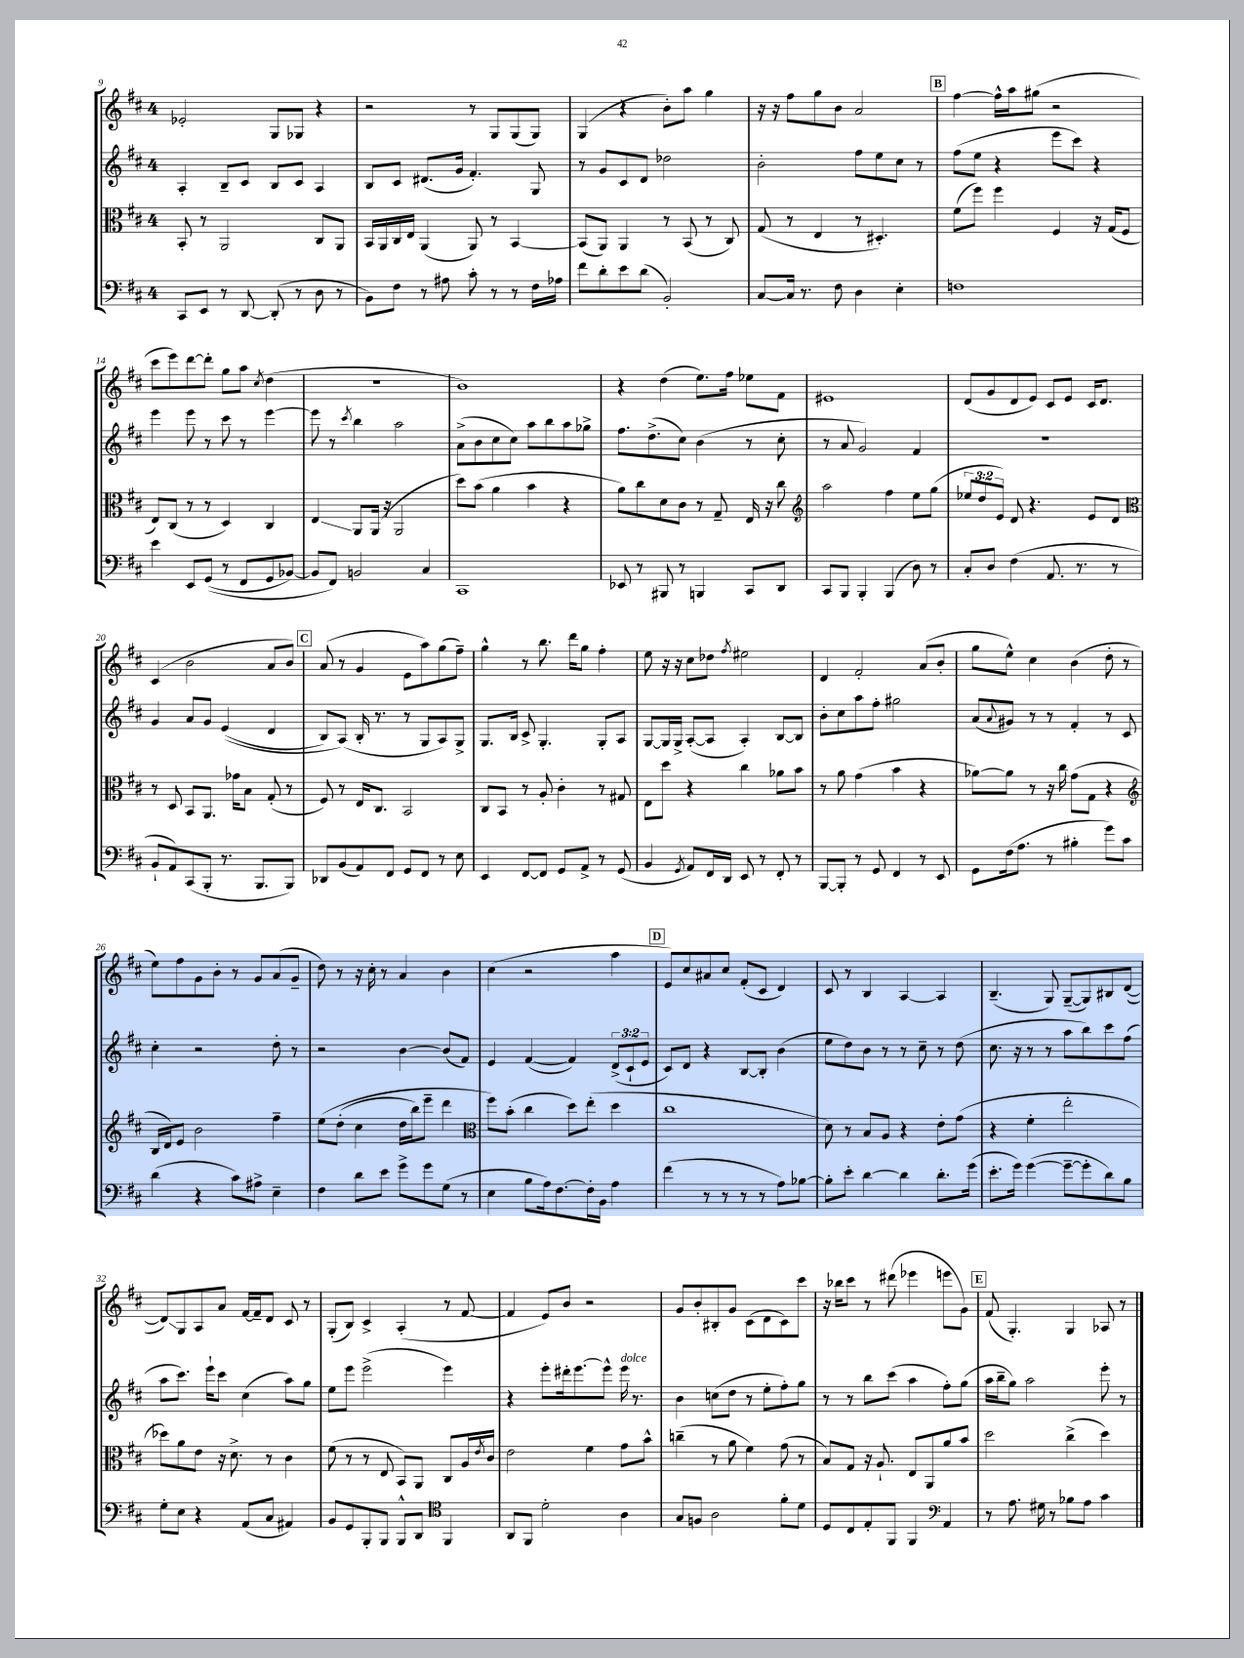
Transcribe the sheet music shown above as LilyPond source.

<<
\new StaffGroup <<
\new Staff = "s0" {
    \clef treble \key d \major \once \override Staff.TimeSignature.style = #'single-digit \time 4/4
    ees'2-. g8 ges8 r4 |
    r2 r8 g8 g8( g8) |
    g4( r4 b'8-.) a''8 g''4 |
    r16 r16 fis''8 g''8 b'8 a'2 |
    \mark \markup { \box "B" } fis''4~ fis''16-^ a''16 gis''8( r2 |
    cis'''8 e'''8) d'''8~ d'''8-. g''8 a''8 \acciaccatura { cis''8 } d''4( |
    R1 |
    b'1) |
    r4 d''4( e''8.) fis''16 ees''8 fis'8 |
    eis'1 |
    d'8( g'8 d'8 e'8) cis'8 e'8 cis'16 d'8. |
    cis'4( b'2 a'8 b'8) |
    \mark \markup { \box "C" } a'8( r8 g'4 e'8 a''8) g''8( fis''8--) |
    g''4-^ r8 b''8. d'''16 g''8 fis''4-. |
    e''8 r16 r16 cis''8 des''8 \acciaccatura { fis''8 } eis''2 |
    d'4 fis'2-. a'8( b'8-. |
    g''8 e''8-^) cis''4 b'4( d''8-. r8 |
    e''8) fis''8 g'8 b'8-. r8 g'8 a'8( g'8-- |
    d''8) r8 r16 cis''16-. r8 a'4 b'4 |
    cis''4( r2 a''4 |
    \mark \markup { \box "D" } e'8) cis''8 ais'8 cis''8 fis'8-.( cis'8 d'4) |
    cis'8 r8 b4 a4~ a4 |
    b4.--( g8) g8~--( g8) bis8 d'8~( |
    d'8\glissando) g8 a8 a'8 fis'16~ fis'16-- d'8 cis'8 r8 |
    g8-.( b8) cis'4-> a4-.( r8 fis'8~ |
    fis'4 e'8) b'8 r2 |
    g'8 b'8-. bis8-. g'8 cis'8( d'8 cis'8) cis'''8 |
    r16 bes''16 cis'''8 r8 dis'''8( ees'''4 e'''8 g'8) |
    \mark \markup { \box "E" } fis'8( g4.-.) g4 aes8 r8 \bar "|." |
}
\new Staff = "s1" {
    \clef treble \key d \major \once \override Staff.TimeSignature.style = #'single-digit \time 4/4 \override Staff.TupletNumber.text = #tuplet-number::calc-fraction-text
    a4-. b8-- cis'8 b8 cis'8 a4 |
    b8 cis'8 dis'8.( g'16 fis'4.-.) g8 |
    r8 g'8 cis'8 d'8 des''2 |
    b'2-. fis''8 e''8 cis''8 r8 |
    \mark \markup { \box "B" } fis''8( e''8 r4 e'''8 cis'''8) r4 |
    e'''4 e'''8 r8 cis'''8 r8 e'''4~ |
    e'''8 r8 \acciaccatura { cis'''8 } b''4 a''2 |
    a'8->( b'8 cis''8 cis''8) a''8 b''8 a''8 ges''8-> |
    fis''8. d''8.->( cis''8) b'4( r8 cis''8-. |
    r8 a'8 g'2) fis'4 |
    R1 |
    g'4 a'8 g'8 e'4(\( d'4 |
    \mark \markup { \box "C" } b8) a8(\) b16-. r8. r8 g8 a8) g8-> |
    g8. b16 cis'8-> g4.-. g8-. a8 |
    g8~ g16 g16-> a8~-.( a8 a4-.) b8~ b8 |
    b'8-. cis''8 a''8 fis''8-. gis''2 |
    a'8( \appoggiatura { a'8 } gis'8) r8 r8 fis'4-. r8 cis'8 |
    cis''4-. r2 d''8-. r8 |
    r2 b'4~ b'8( fis'8) |
    e'4 fis'4~( fis'4) \tuplet 3/2 { d'8->( cis'8-! e'8 } |
    \mark \markup { \box "D" } cis'8) d'8 r4 b8~ b8-. b'4( |
    e''8 d''8) b'8 r8 r8 cis''8-- r8 d''8( |
    cis''8. r16 r8 r8 a''8 b''8) cis'''8 fis''8( |
    a''8 cis'''8.) e'''16-! cis'''8 cis''4( a''8) g''8 |
    e''8 e'''8 e'''2->( e'''4) |
    r4 e'''8-. dis'''16-. e'''8.~ e'''8-^ e'''16^\markup { \italic "dolce" } r8. |
    b'4 c''8( d''8 r8 e''8-. fis''8-.) g''8 |
    r8 r8 b''8 cis'''8( a''4 fis''8-.) g''8( |
    \mark \markup { \box "E" } a''16 b''16-- g''8) a''2 e'''8-. r8 \bar "|." |
}
\new Staff = "s2" {
    \clef alto \key d \major \once \override Staff.TimeSignature.style = #'single-digit \time 4/4 \override Staff.TupletNumber.text = #tuplet-number::calc-fraction-text
    b,8-. r8 a,2 cis8 a,8 |
    b,16 a,16 cis16 e16 a,4( a,8) r8 b,4~ |
    b,8( a,8) a,4 r8 b,8( r8 cis8) |
    g8( r8 e4 r8 dis4.-.) |
    \mark \markup { \box "B" } fis'8( fis''8) fis''4 fis4 r16 g16( fis8 |
    e8) cis8( r8 r8 d4) cis4 |
    e4\glissando a,8 a,16( r16 a,2 |
    d''8) b'8( a'4 b'4 r4 |
    a'8) cis''8 d'8 cis'8 r8 g8-- e16 r16 cis''8 |
    \clef treble a''2 fis''4 e''8 g''8( |
    \tuplet 3/2 { ees''8 d''8 e'8) } d'8 r4. e'8 d'8 |
    \clef alto r8 d8 b,8 a,8. ges'16 b8 g8-.( r8 |
    \mark \markup { \box "C" } fis8) r8 e16 cis8. b,2 |
    cis8 b,8 r8 a8-. cis'4-. r8 gis8 |
    e8 d''8 r4 cis''4 aes'8 b'8 |
    r8 a'8 g'4( b'4 r4 |
    aes'8~) aes'8 r8 r16 cis''16 g'8( g8 r4 |
    \clef treble b16 d'16) e'8 b'2 fis''4-- |
    e''8\( d''8-.( cis''4 d''16 b''16) e'''8-- d'''4 |
    \clef alto fis''8\) b'8-.( cis''4 d''8) e''8-.( d''4 |
    \mark \markup { \box "D" } cis''1 |
    d'8) r8 b8 a8 r4 e'8-. g'8( |
    r4 fis'4-. e''2-. |
    des''8) a'8 e'8 r16 d'8.-> r8 cis'4 |
    fis'8( r8 r8 e8 b,8) a,8 cis8 a16 \acciaccatura { e'8 } cis'16 |
    e'2 fis'4 g'8 b'8-^ |
    c''4--( r8 a'8 fis'4) g'8( r8 |
    b8) g8 r16 a8.-! e8 a,8 a'8 b'8 |
    \mark \markup { \box "E" } d''2 cis''4->( d''4) \bar "|." |
}
\new Staff = "s3" {
    \clef bass \key d \major \once \override Staff.TimeSignature.style = #'single-digit \time 4/4
    cis,8 e,8 r8 d,8~ d,8-.( r8 d8 r8 |
    b,8) fis8 r8 ais8 cis'8-. r8 r8 fis16 aes16 |
    fis'8 d'8-. e'8 d'8( b,2-.) |
    cis8~ cis16 r8. fis8 d4 e4-. |
    \mark \markup { \box "B" } f1 |
    e'4 e,8 g,8(\( r8 fis,8 g,8 bes,8~) |
    bes,8 fis,8\) b,2 cis4 |
    cis,1 |
    ees,8 r8 bis,,8 r8 b,,4 cis,8 d,8 |
    cis,8 b,,8 b,,4-. b,,4( d8) r8 |
    cis8-. d8 fis4( a,8. r8. r8 |
    b,8-! a,8) cis,8( b,,8-. r8. b,,8. b,,8) |
    \mark \markup { \box "C" } des,8 b,8( a,8) fis,8 g,8 fis,8 r8 e8 |
    e,4 fis,8~ fis,8 g,8 a,8-> r8 g,8( |
    b,4 \acciaccatura { g,8 } a,8) fis,16 d,16 e,8 r8 fis,8-. r8 |
    b,,8~ b,,8-. r8 g,8 fis,4 r8 e,8 |
    g,8 fis16( a8. r8 bis4-. g'8) cis'8 |
    d'4( r4 cis'8) ais8-> e4-- |
    fis4 d'8 e'8 g'8-> g'8 g8( r8 |
    e4 b8 a16) fis8.~ fis16-. b,16 a4 |
    \mark \markup { \box "D" } fis'4( r8 r8 r8 r8 a8) bes8~ |
    bes8-. e'8-. d'4~ d'4 d'8.-. g'16( |
    e'8.-. g'16) g'4~( g'8~-- g'8-. d'8) b8 |
    g8-. e8 r4 a,8( cis8 ais,4) |
    b,8 g,8 b,,8-. b,,8 b,,8-^ d,8 \clef tenor fis,4 |
    a,8 fis,8 d'2-. a4 |
    g8 f8 a2 fis'8-. d'8 |
    d8 cis8 e8-. fis,8 fis,4 \clef bass a,4 |
    \mark \markup { \box "E" } r8 a8. gis16 r8 bes8 a8 cis'4 \bar "|." |
}
>>
>>
\layout { \context { \Score currentBarNumber = #9 } }
